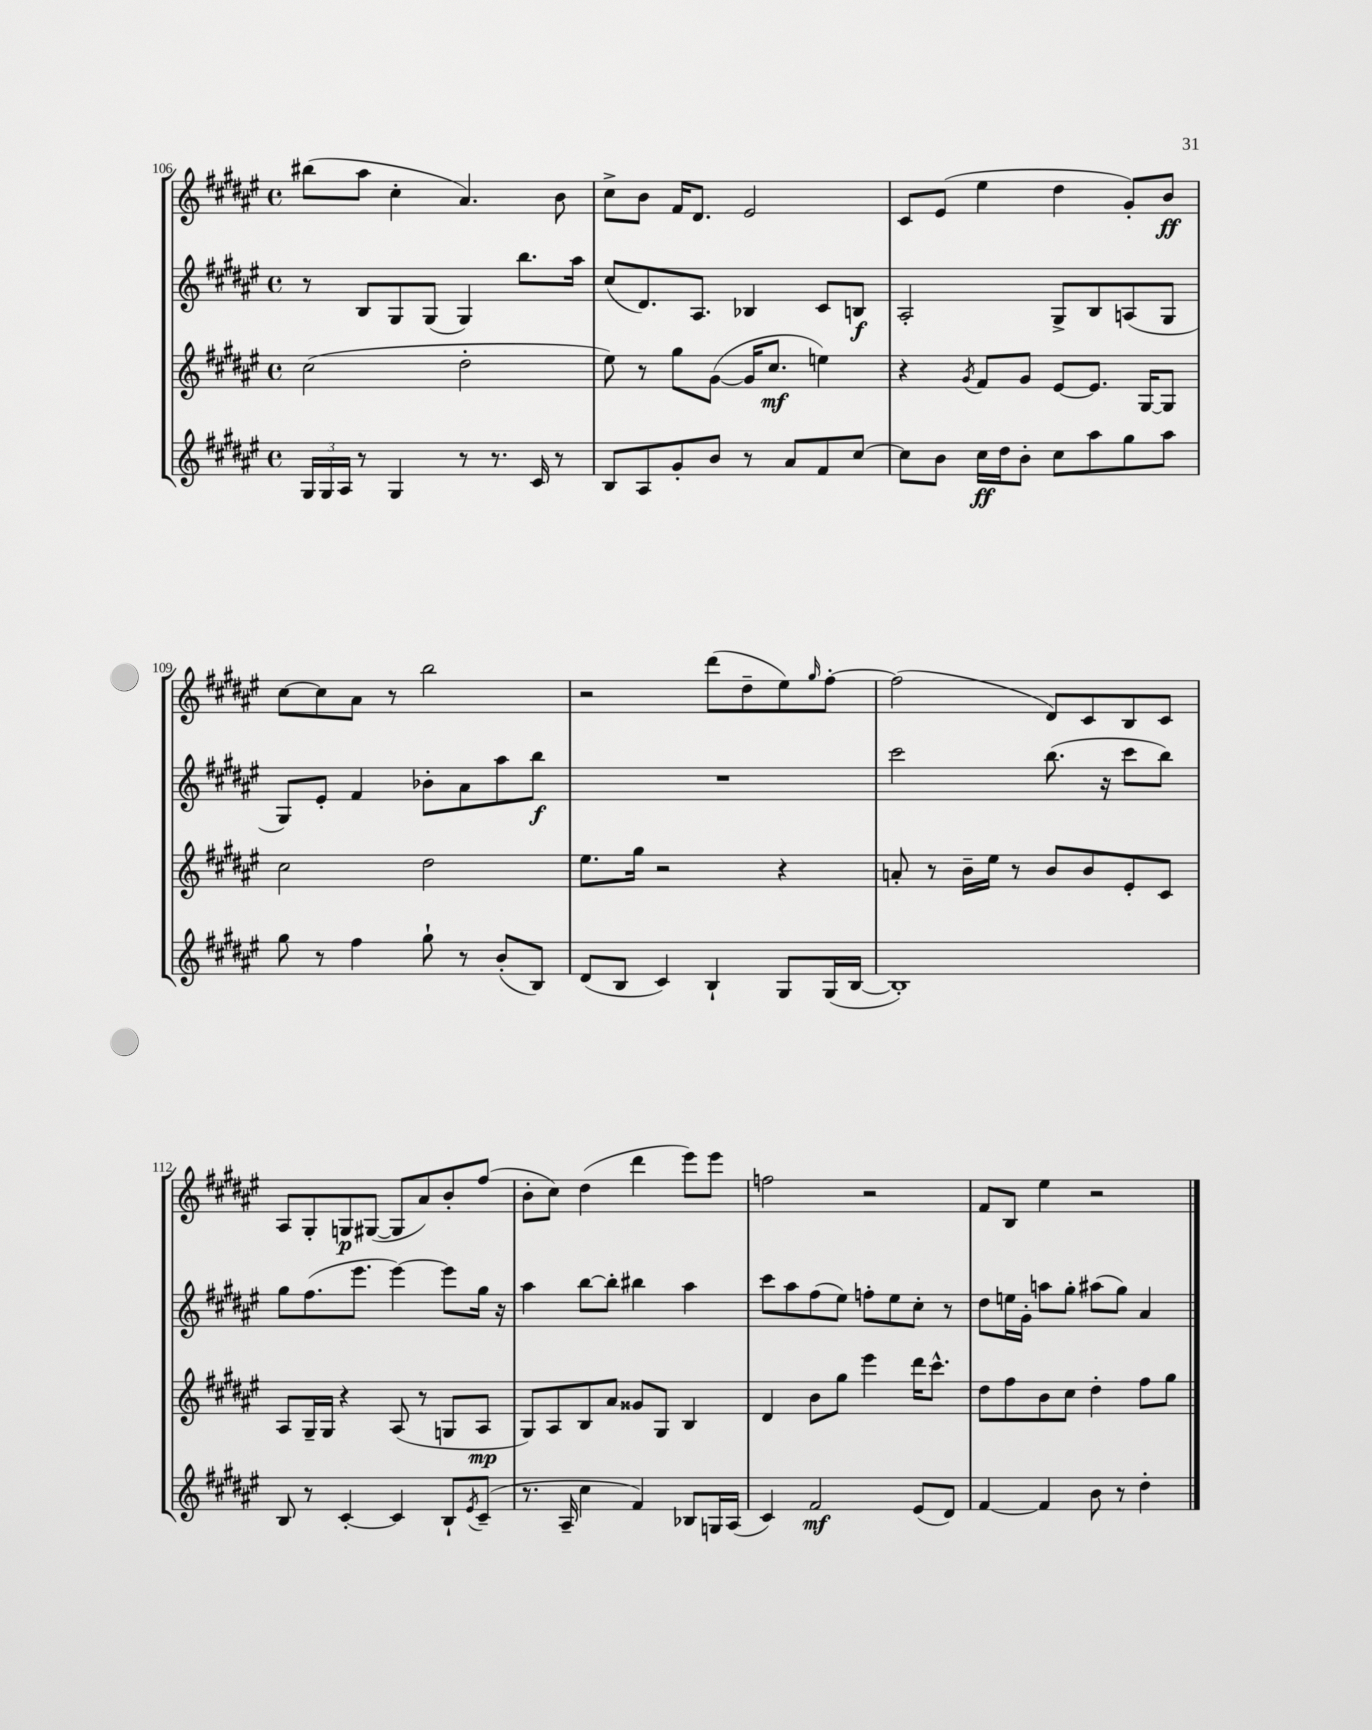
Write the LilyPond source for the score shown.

<<
\new StaffGroup <<
\new Staff = "s0" {
    \clef treble \key fis \major \defaultTimeSignature \time 4/4
    bis''8( ais''8 cis''4-. ais'4.) b'8 |
    cis''8-> b'8 fis'16 dis'8. eis'2 |
    cis'8 eis'8( eis''4 dis''4 gis'8-.) b'8\ff |
    cis''8~ cis''8 ais'8 r8 b''2 |
    r2 dis'''8( dis''8-- eis''8) \grace { gis''16 } fis''8~-. |
    fis''2( dis'8) cis'8 b8 cis'8 |
    ais8 gis8-. g8\p gis8~( gis8 ais'8) b'8-. fis''8( |
    b'8-. cis''8) dis''4( dis'''4 eis'''8) eis'''8 |
    f''2 r2 |
    fis'8 b8 eis''4 r2 \bar "|." |
}
\new Staff = "s1" {
    \clef treble \key fis \major \defaultTimeSignature \time 4/4
    r8 b8 gis8 gis8( gis4) b''8. ais''16 |
    cis''8( dis'8.) ais8. bes4 cis'8 b8\f |
    ais2-. gis8-> b8 a8( gis8 |
    gis8) eis'8-. fis'4 bes'8-. ais'8 ais''8 b''8\f |
    R1 |
    cis'''2 b''8.( r16 cis'''8 b''8) |
    gis''8 fis''8.( eis'''8. eis'''4~) eis'''8 gis''16 r16 |
    ais''4 b''8~ b''8-. bis''4 ais''4 |
    cis'''8 ais''8 fis''8( eis''8) f''8-. eis''8 cis''8-. r8 |
    dis''8 e''16 gis'16-. a''8 gis''8-. ais''8( gis''8) ais'4 \bar "|." |
}
\new Staff = "s2" {
    \clef treble \key fis \major \defaultTimeSignature \time 4/4
    cis''2( dis''2-. |
    eis''8) r8 gis''8 gis'8~( gis'16 cis''8.\mf e''4) |
    r4 \acciaccatura { gis'8 } fis'8 gis'8 eis'8~ eis'8. gis16~ gis8 |
    cis''2 dis''2 |
    eis''8. gis''16 r2 r4 |
    a'8-. r8 b'16-- eis''16 r8 b'8 b'8 eis'8-. cis'8 |
    ais8 gis16-- gis16 r4 ais8( r8 g8 ais8\mp |
    gis8) ais8 b8 ais'8 gisis'8 gis8 b4 |
    dis'4 b'8 gis''8 eis'''4 dis'''16 cis'''8.-^ |
    dis''8 fis''8 b'8 cis''8 dis''4-. fis''8 gis''8 \bar "|." |
}
\new Staff = "s3" {
    \clef treble \key fis \major \defaultTimeSignature \time 4/4
    \tuplet 3/2 { gis16 gis16 ais16 } r8 gis4 r8 r8. cis'16 r8 |
    b8 ais8 gis'8-. b'8 r8 ais'8 fis'8 cis''8~ |
    cis''8 b'8 cis''16\ff dis''16 b'8-. cis''8 ais''8 gis''8 ais''8 |
    gis''8 r8 fis''4 gis''8-! r8 b'8-.( b8) |
    dis'8( b8 cis'4) b4-! gis8 gis16( b16~ |
    b1-.) |
    b8 r8 cis'4~-. cis'4 b8-! \acciaccatura { eis'8 } cis'8--( |
    r8. ais16-- cis''4 fis'4) bes8 g16 ais16( |
    cis'4) fis'2\mf eis'8( dis'8) |
    fis'4~ fis'4 b'8 r8 dis''4-. \bar "|." |
}
>>
>>
\layout { \context { \Score currentBarNumber = #106 } }
